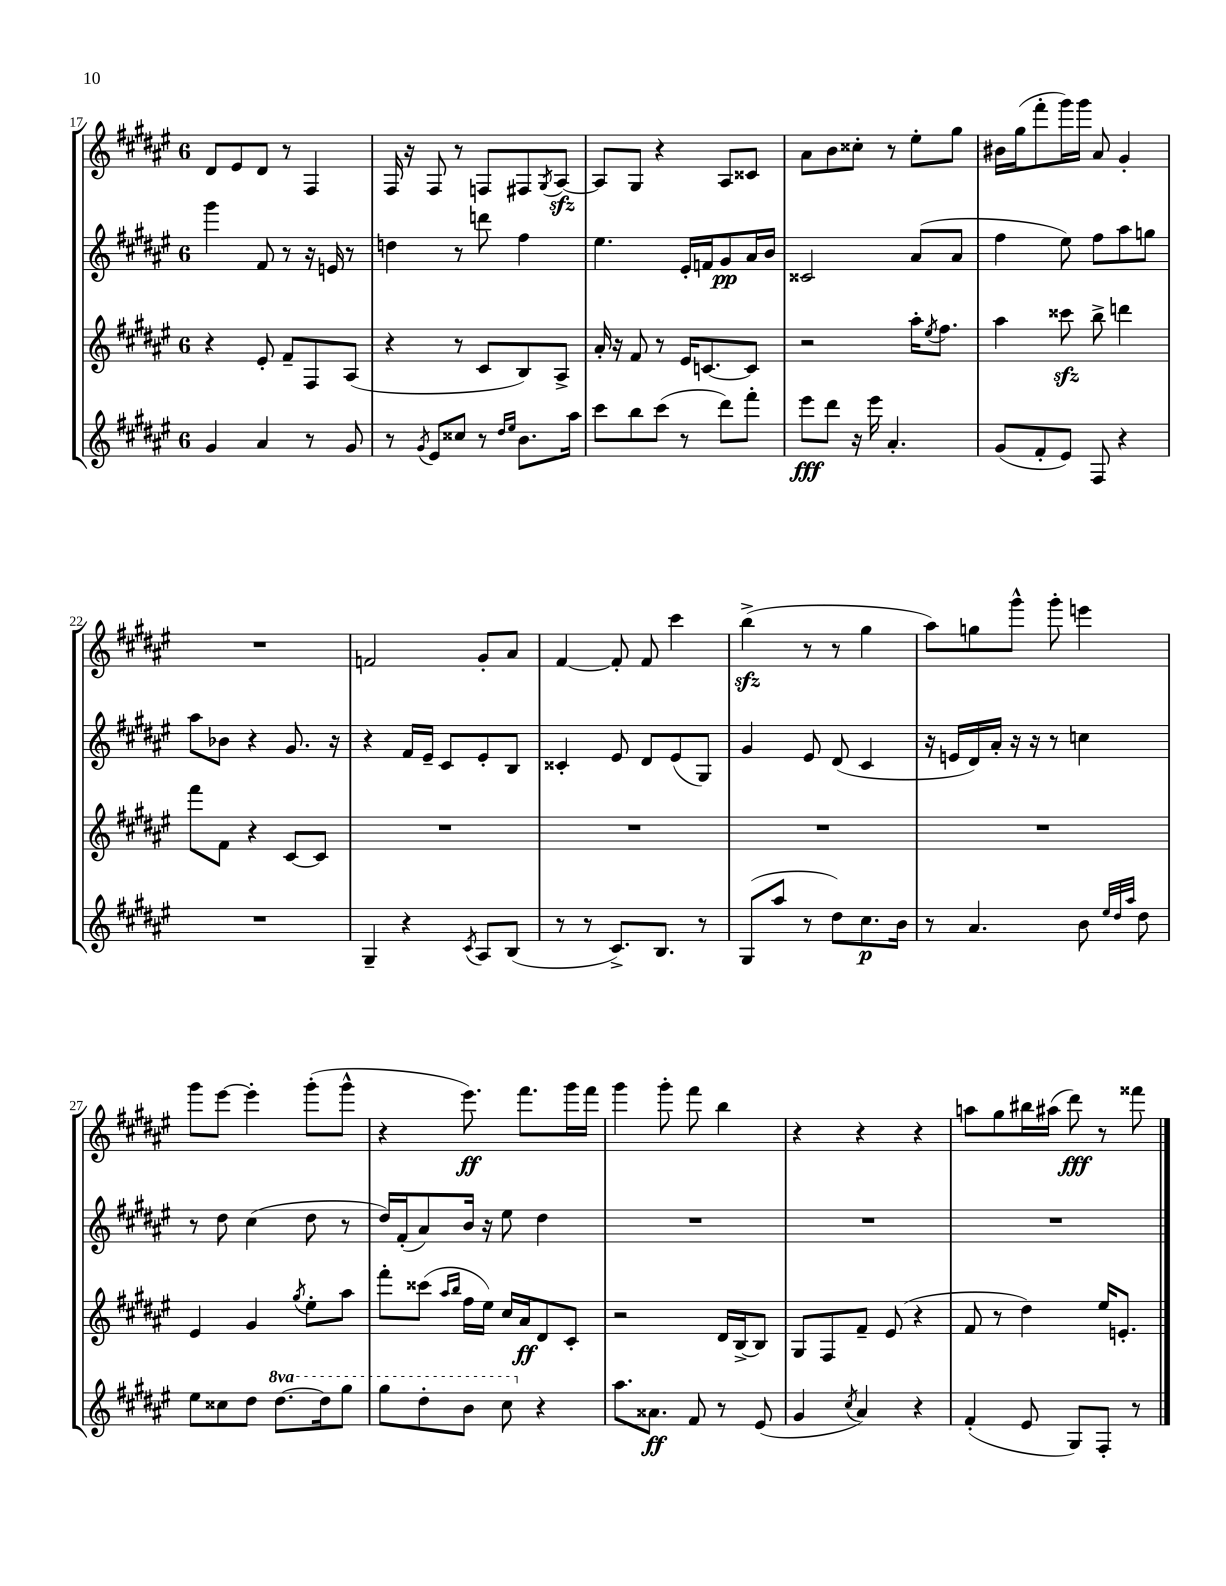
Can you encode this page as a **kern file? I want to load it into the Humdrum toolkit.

**kern	**dynam	**kern	**dynam	**kern	**dynam	**kern	**dynam
*part4	*part4	*part3	*part3	*part2	*part2	*part1	*part1
*staff4	*staff4	*staff3	*staff3	*staff2	*staff2	*staff1	*staff1
*clefG2	*	*clefG2	*	*clefG2	*	*clefG2	*
*k[f#c#g#d#a#e#]	*	*k[f#c#g#d#a#e#]	*	*k[f#c#g#d#a#e#]	*	*k[f#c#g#d#a#e#]	*
*M6/8	*	*M6/8	*	*M6/8	*	*M6/8	*
=17	=17	=17	=17	=17	=17	=17	=17
4g#/	.	4r	.	4ggg#\	.	8d#/L	.
.	.	.	.	.	.	8e#/	.
4a#/	.	8e#'/	.	8f#/	.	8d#/J	.
.	.	8f#~/L	.	8r	.	8r	.
8r	.	8F#/	.	16r	.	4F#/	.
.	.	.	.	16en/	.	.	.
8g#/	.	(8A#/J	.	8r	.	.	.
=18	=18	=18	=18	=18	=18	=18	=18
8r	.	4r	.	4ddn\	.	16F#/	.
.	.	.	.	.	.	16r	.
8qg#/	.	.	.	.	.	.	.
8e#/L	.	.	.	.	.	8F#/	.
8cc##X/J	.	8r	.	8r	.	8r	.
8r	.	8c#/L	.	8dddn\	.	8Fn/L	.
16qqdd#/LL	.	.	.	.	.	.	.
16qqee#/JJ	.	.	.	.	.	.	.
8.b\L	.	8B/)	.	4ff#\	.	8F#X/	.
.	.	.	.	.	.	8qG#/	.
.	.	8A#^/J	.	.	.	[8A#zz/J	.
16aa#\Jk	.	.	.	.	.	.	.
=19	=19	=19	=19	=19	=19	=19	=19
8ccc#\L	.	16a#'/	.	4.ee#\	.	8A#/L]	.
.	.	16r	.	.	.	.	.
8bb\	.	8f#/	.	.	.	8G#/J	.
(8ccc#\J	.	8r	.	.	.	4r	.
8r	.	16e#/KL	.	16e#'/LL	.	.	.
.	.	[8.cn/	.	16fn/J	.	.	.
8ddd#\L)	.	.	.	8g#/	pp	8A#/L	.
8fff#'\J	.	8c/J]	.	16a#/L	.	8c##X/J	.
.	.	.	.	16b/JJ	.	.	.
=20	=20	=20	=20	=20	=20	=20	=20
8eee#\L	fff	2r	.	2c##X/	.	8a#\L	.
8ddd#\J	.	.	.	.	.	8b\	.
16r	.	.	.	.	.	8cc##X'\J	.
16eee#\	.	.	.	.	.	.	.
4.a#'/	.	.	.	.	.	8r	.
.	.	16aa#'\KL	.	(8a#/L	.	8ee#'\L	.
.	.	8qee#/	.	.	.	.	.
.	.	8.ff#\J	.	.	.	.	.
.	.	.	.	8a#/J	.	8gg#\J	.
=21	=21	=21	=21	=21	=21	=21	=21
(8g#/L	.	4aa#\	.	4ff#\	.	16b#X\LL	.
.	.	.	.	.	.	(16gg#\J	.
8f#'/	.	.	.	.	.	8fff#'\	.
8e#/J)	.	8ccc##Xzz\	.	8ee#\)	.	16ggg#\L)	.
.	.	.	.	.	.	16ggg#\JJ	.
8F#/	.	8bb^\	.	8ff#\L	.	8a#/	.
4r	.	4dddn\	.	8aa#\	.	4g#'/	.
.	.	.	.	8ggn\J	.	.	.
!!LO:LB:g=z
=22	=22	=22	=22	=22	=22	=22	=22
2.r	.	8fff#\L	.	8aa#\L	.	2.r	.
.	.	8f#\J	.	8b-X\J	.	.	.
.	.	4r	.	4r	.	.	.
.	.	[8c#/L	.	8.g#/	.	.	.
.	.	8c#/J]	.	.	.	.	.
.	.	.	.	16r	.	.	.
=23	=23	=23	=23	=23	=23	=23	=23
4G#~/	.	2.r	.	4r	.	2fn/	.
4r	.	.	.	16f#/LL	.	.	.
.	.	.	.	16e#~/JJ	.	.	.
.	.	.	.	8c#/L	.	.	.
8qc#/	.	.	.	.	.	.	.
8A#/L	.	.	.	8e#'/	.	8g#'/L	.
(8B/J	.	.	.	8B/J	.	8a#/J	.
=24	=24	=24	=24	=24	=24	=24	=24
8r	.	2.r	.	4c##X'/	.	[4f#/	.
8r	.	.	.	.	.	.	.
8.c#^/L)	.	.	.	8e#/	.	8f#'/]	.
.	.	.	.	8d#/L	.	8f#/	.
8.B/J	.	.	.	.	.	.	.
.	.	.	.	(8e#/	.	4ccc#\	.
8r	.	.	.	8G#/J)	.	.	.
=25	=25	=25	=25	=25	=25	=25	=25
(8G#/L	.	2.r	.	4g#/	.	(4bbzz^\	.
8aa#/J	.	.	.	.	.	.	.
8r	.	.	.	8e#/	.	8r	.
8dd#\L)	.	.	.	(8d#/	.	8r	.
8.cc#\	p	.	.	4c#/	.	4gg#\	.
16b\Jk	.	.	.	.	.	.	.
=26	=26	=26	=26	=26	=26	=26	=26
8r	.	2.r	.	16r	.	8aa#\L)	.
.	.	.	.	16en/LL	.	.	.
4.a#/	.	.	.	16d#/)	.	8ggn\	.
.	.	.	.	16a#'/JJ	.	.	.
.	.	.	.	16r	.	8ggg#^^\J	.
.	.	.	.	16r	.	.	.
.	.	.	.	8r	.	8ggg#'\	.
8b\	.	.	.	4ccn\	.	4eeen\	.
32qqee#/LLL	.	.	.	.	.	.	.
32qqdd#/	.	.	.	.	.	.	.
32qqaa#/JJJ	.	.	.	.	.	.	.
8dd#\	.	.	.	.	.	.	.
!!LO:LB:g=z
=27	=27	=27	=27	=27	=27	=27	=27
8ee#\L	.	4e#/	.	8r	.	8ggg#\L	.
8cc##X\	.	.	.	8dd#\	.	[8eee#\J	.
8dd#\J	.	4g#/	.	(4cc#\	.	4eee#'\]	.
*8va	*	*	*	*	*	*	*
[8.ddd#\L	.	.	.	.	.	.	.
.	.	8qgg#/	.	.	.	.	.
.	.	8ee#'\L	.	8dd#\	.	(8ggg#'\L	.
16ddd#\k]	.	.	.	.	.	.	.
8ggg#\J	.	8aa#\J	.	8r	.	8ggg#^^\J	.
=28	=28	=28	=28	=28	=28	=28	=28
8ggg#\L	.	8fff#'\L	.	16dd#/LL)	.	4r	.
.	.	.	.	(16f#'/J	.	.	.
8ddd#'\	.	(8ccc##X\J	.	8a#/)	.	.	.
.	.	16qqaa#/LL	.	.	.	.	.
.	.	16qqbb/JJ	.	.	.	.	.
8bb\J	.	16ff#\LL	.	16b/Jk	.	8.eee#\)	ff
.	.	16ee#\JJ)	.	16r	.	.	.
8ccc#\	.	16cc#/LL	.	8ee#\	.	.	.
.	.	16a#/J	ff	.	.	8.fff#\L	.
*X8va	*	*	*	*	*	*	*
4r	.	8d#/	.	4dd#\	.	.	.
.	.	8c#'/J	.	.	.	16ggg#\L	.
.	.	.	.	.	.	16fff#\JJ	.
=29	=29	=29	=29	=29	=29	=29	=29
8.aa#\L	.	2r	.	2.r	.	4ggg#\	.
8.a##X\J	ff	.	.	.	.	.	.
.	.	.	.	.	.	8ggg#'\	.
8f#/	.	.	.	.	.	8fff#\	.
8r	.	16d#/LL	.	.	.	4bb\	.
.	.	[16B^/J	.	.	.	.	.
(8e#/	.	8B/J]	.	.	.	.	.
=30	=30	=30	=30	=30	=30	=30	=30
4g#/	.	8G#/L	.	2.r	.	4r	.
.	.	8F#/	.	.	.	.	.
8qcc#/	.	.	.	.	.	.	.
4a#/)	.	8f#~/J	.	.	.	4r	.
.	.	(8e#/	.	.	.	.	.
4r	.	4r	.	.	.	4r	.
=31	=31	=31	=31	=31	=31	=31	=31
(4f#'/	.	8f#/	.	2.r	.	8aan\L	.
.	.	8r	.	.	.	8gg#\	.
8e#/	.	4dd#\)	.	.	.	16bb#X\L	.
.	.	.	.	.	.	(16aa#X\JJ	.
8G#/L)	.	.	.	.	.	8ddd#\)	fff
8F#'/J	.	16ee#/KL	.	.	.	8r	.
.	.	8.en'/J	.	.	.	.	.
8r	.	.	.	.	.	8fff##X\	.
==	==	==	==	==	==	==	==
*-	*-	*-	*-	*-	*-	*-	*-
